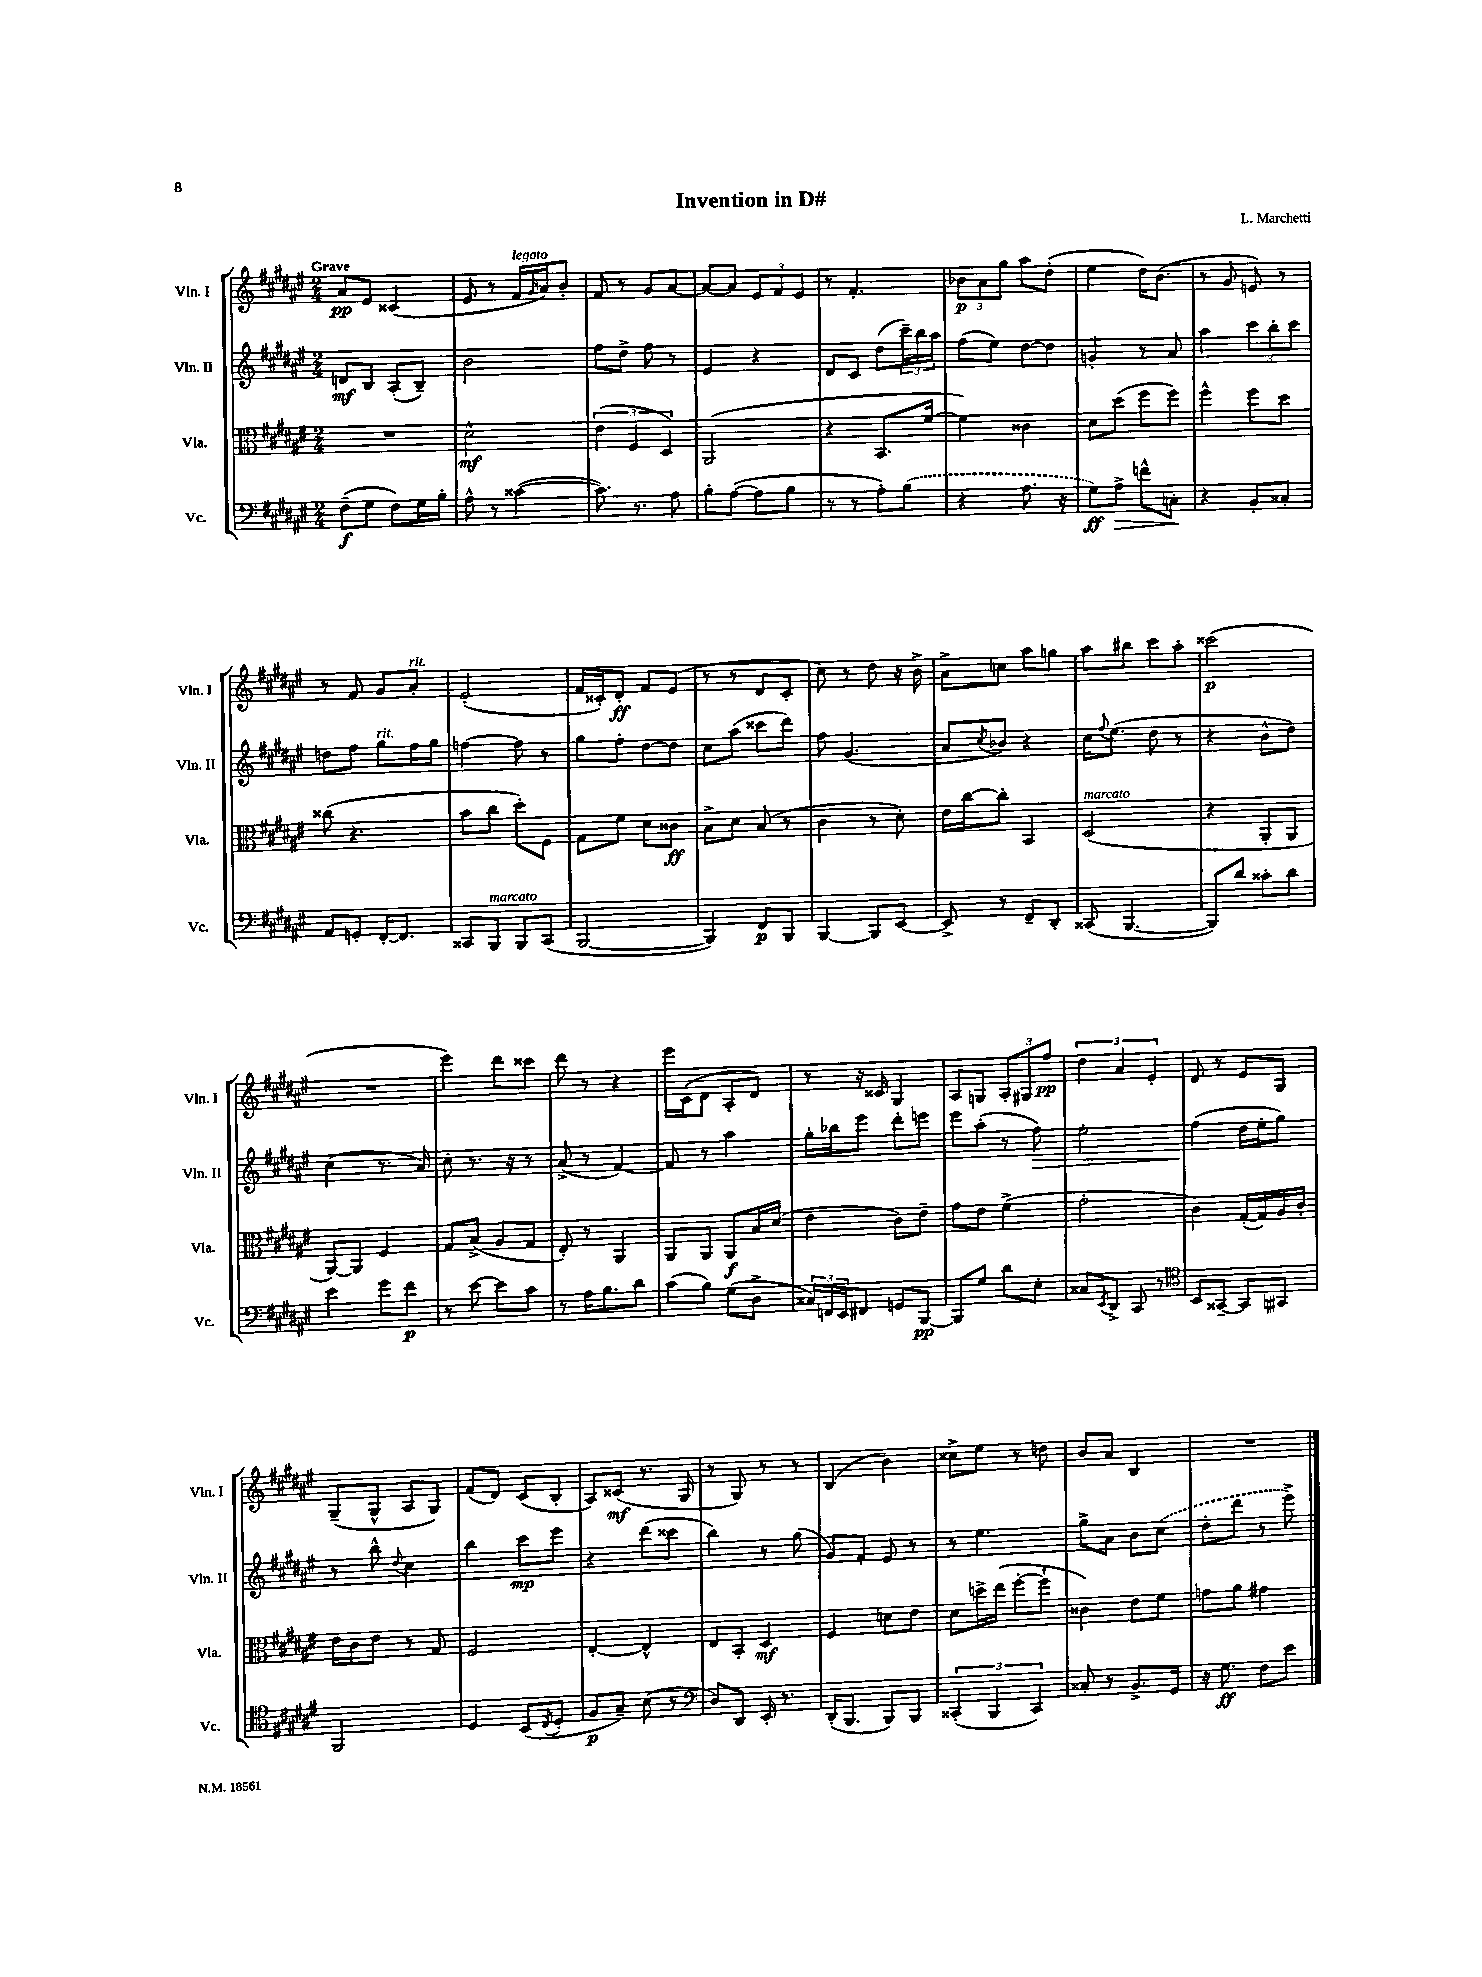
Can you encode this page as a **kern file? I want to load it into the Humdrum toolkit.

**kern	**kern	**kern	**kern
*staff4	*staff3	*staff2	*staff1
*clefF4	*clefC3	*clefG2	*clefG2
*k[f#c#g#d#a#e#]	*k[f#c#g#d#a#e#]	*k[f#c#g#d#a#e#]	*k[f#c#g#d#a#e#]
*M2/4	*M2/4	*M2/4	*M2/4
(8F#~	2r	8d	8a#
8G#	.	8B	8e#
8F#)	.	(8A#'	(4c##
16G#	.	8B~)	.
16B'	.	.	.
=	=	=	=
8A#^^	2d#^^	2b	8e#
8r	.	.	8r
([4c##	.	.	16f#
.	.	.	16qqg#
.	.	.	16a#)
.	.	.	8b'
=	=	=	=
8.c##])	(6e#	8ff#	8f#
.	.	8dd#^	8r
.	6F#	.	.
8.r	.	.	.
.	.	8ff#	8g#
.	6D#)	.	.
8A#	.	8r	[8a#
=	=	=	=
8B'	(2AA#	4e#	8a#_
([8A#	.	.	8a#]
8A#]	.	4r	12e#
.	.	.	12f#
8B	.	.	.
.	.	.	12e#
=	=	=	=
8r	4r	8d#	8r
8r	.	8c#	4.f#'
8A#')	8.BB	(8dd#	.
(8B	.	24ccc#~)	.
.	.	24bb	.
.	[16f#	.	.
.	.	24aa#	.
=	=	=	=
4r	4f#])	(8ff#	12b-
.	.	.	12a#
.	.	8ee#)	.
.	.	.	12gg#
8.A#	4c##	[8dd#	8aa#
.	.	8dd#]	(8dd#'
16r	.	.	.
=	=	=	=
8G#)	8d#	4g'	4ee#
8A#^	(8dd#	.	.
8f^^	8ff#	8r	16dd#)
.	.	.	(8.b
8C'	8ff#)	8a#	.
=	=	=	=
4r	4ff#^^	4aa#	8r
.	.	.	8g#
8BB'	8ff#	12ccc#	8e)
.	.	12bb'	.
8C##'	8dd#	.	8r
.	.	12ccc#	.
=	=	=	=
8AA#	(8cc##	8dd	8r
8GG'	4.r	8ff#	8f#
[16FF#'	.	8gg#	8g#
8.FF#]	.	.	.
.	.	16ff#	8a#'
.	.	16gg#	.
=	=	=	=
8CC##	8b	[4ff	(2e#'
8BBB	8cc#	.	.
8BBB	8dd#')	8ff]	.
(8CC##	8F#	8r	.
=	=	=	=
[2BBB	8G#	8gg#	16f#
.	.	.	16c##')
.	8f#	8ff#'	8d#'
.	8d#	[8dd#	8f#
.	8c##	8dd#]	(8e#
=	=	=	=
4BBB])	8B^	8cc#	8r
.	8d#	(8aa#	8r
8FF#	(8B	8ccc##	8d#
8BBB	8r	8ddd#)	8c#'
=	=	=	=
[4BBB	4c#	8ff#	8cc#)
.	.	(4.g#	8r
8BBB]	8r	.	8dd#
[8EE#	8d#')	.	16r
.	.	.	16b^
=	=	=	=
8EE#^]	16e#	8a#	8a#^
.	[16cc#	.	.
.	.	8qcc#	.
8r	8cc#']	8b-)	8cc
8FF#~	4BB	4r	8aa#
8DD#'	.	.	8gg
=	=	=	=
(8CC##	(2D#	16cc#	8aa#
.	.	8qqff#	.
.	.	(8.ee#	.
[4.BBB	.	.	8bb#
.	.	8dd#	8ccc#
.	.	8r	8aa#'
=	=	=	=
8BBB])	4r	4r	(2ccc##
8d#	.	.	.
8c##'	8AA#'	8b^^	.
8d#	8AA#	8dd#)	.
=	=	=	=
4e#	[8AA#)	(4cc#	2r
.	8AA#]	.	.
8g#	4F#	8.r	.
8f#	.	.	.
.	.	16a#)	.
=	=	=	=
8r	8G#	8cc#'	4eee#)
[8e#	(8B^	8.r	.
8e#]	8A#	.	8ddd#
.	.	16r	.
8c#	8G#	8r	8ccc##
=	=	=	=
8r	8E#')	(8a#^	8ddd#
16A#	8r	8r	8r
8.B	.	.	.
.	4AA#	[4f#)	4r
8d#	.	.	.
=	=	=	=
(8c#	8AA#	8f#]	16eee#
.	.	.	(16c#
8B)	8AA#	8r	8d#
(8G#	8AA#	4aa#	8A#'
8D#^	16B	.	8d#)
.	(16d#	.	.
=	=	=	=
24C##)	4e#	16gg#'	8r
24FF	.	.	.
.	.	16bb-	.
24EE#	.	.	.
8FF#	.	8eee#	16r
.	.	.	16c##
8GG	8c#)	8ddd#'	4G#
[8BBB	8e#~	8eee	.
=	=	=	=
8BBB]	8g#	8eee#	8A#
8G#	8e#	(8aa#'	8G
8d#	(4f#^	8r	12A#'
.	.	.	12G#
8E#'	.	8ff#)	.
.	.	.	12ff#
=	=	=	=
8C##	2g#'	2ee#'	6dd#
8qEE#	.	.	.
8DD#^	.	.	.
.	.	.	6a#
8CC#	.	.	.
.	.	.	6e#'
8r	.	.	.
=	=	=	=
*clefC4	*	*	*
8BB	4c#)	(4ff#	8d#
[8GG##~	.	.	8r
8GG##]	([16G#'	16dd#	8e#
.	16G#])	16ee#'	.
8GG#	16A#	8gg#)	8G#
.	16c#'	.	.
=	=	=	=
2FF#	16e#	8r	(8G#~
.	16c#	.	.
.	8e#	8bb^^	8G#^^
.	.	8qqdd#	.
.	8r	4cc#	8A#
.	8G#	.	8G#)
=	=	=	=
4D#	2F#	4bb	(8f#
.	.	.	8d#)
(8BB	.	8ccc#	(8c#
8qC#	.	.	.
8D#'	.	8eee#	8B'
=	=	=	=
8F#	[4E#'	4r	8A#)
8G#~)	.	.	(8c##
(8B	4E#^^]	(8ddd#	8.r
8r	.	8ccc##	.
.	.	.	16G#
=	=	=	=
*clefF4	*	*	*
8D#)	8E#	4bb)	8r
8DD#	8BB'	.	8G#)
16EE#'	4D#	8r	8r
8.r	.	.	.
.	.	(8gg#	8r
=	=	=	=
(16DD#'	4F#	8g#)	(4B
8.BBB	.	.	.
.	.	8f#'	.
8BBB)	8d	8e#	4b)
8BBB	8e#	8r	.
=	=	=	=
(6CC##'	8d#	8r	8cc##^
.	16dd^	4.ee#	8ee#
6BBB	.	.	.
.	(16ee#	.	.
.	[8ff#'	.	8r
6CC##)	.	.	.
.	8ff#`]	.	8dd
=	=	=	=
8C##'	4c##)	8gg#^	8b
8r	.	8a#	8a#
8.BB^	8e#	8b	4B
.	8f#	(8cc#	.
16GG#	.	.	.
=	=	=	=
16r	8g	8dd#'	2r
8.G#	.	.	.
.	8a#	8ddd#	.
8F#	4g#	8r	.
8e#	.	8eee#^)	.
==	==	==	==
*-	*-	*-	*-
